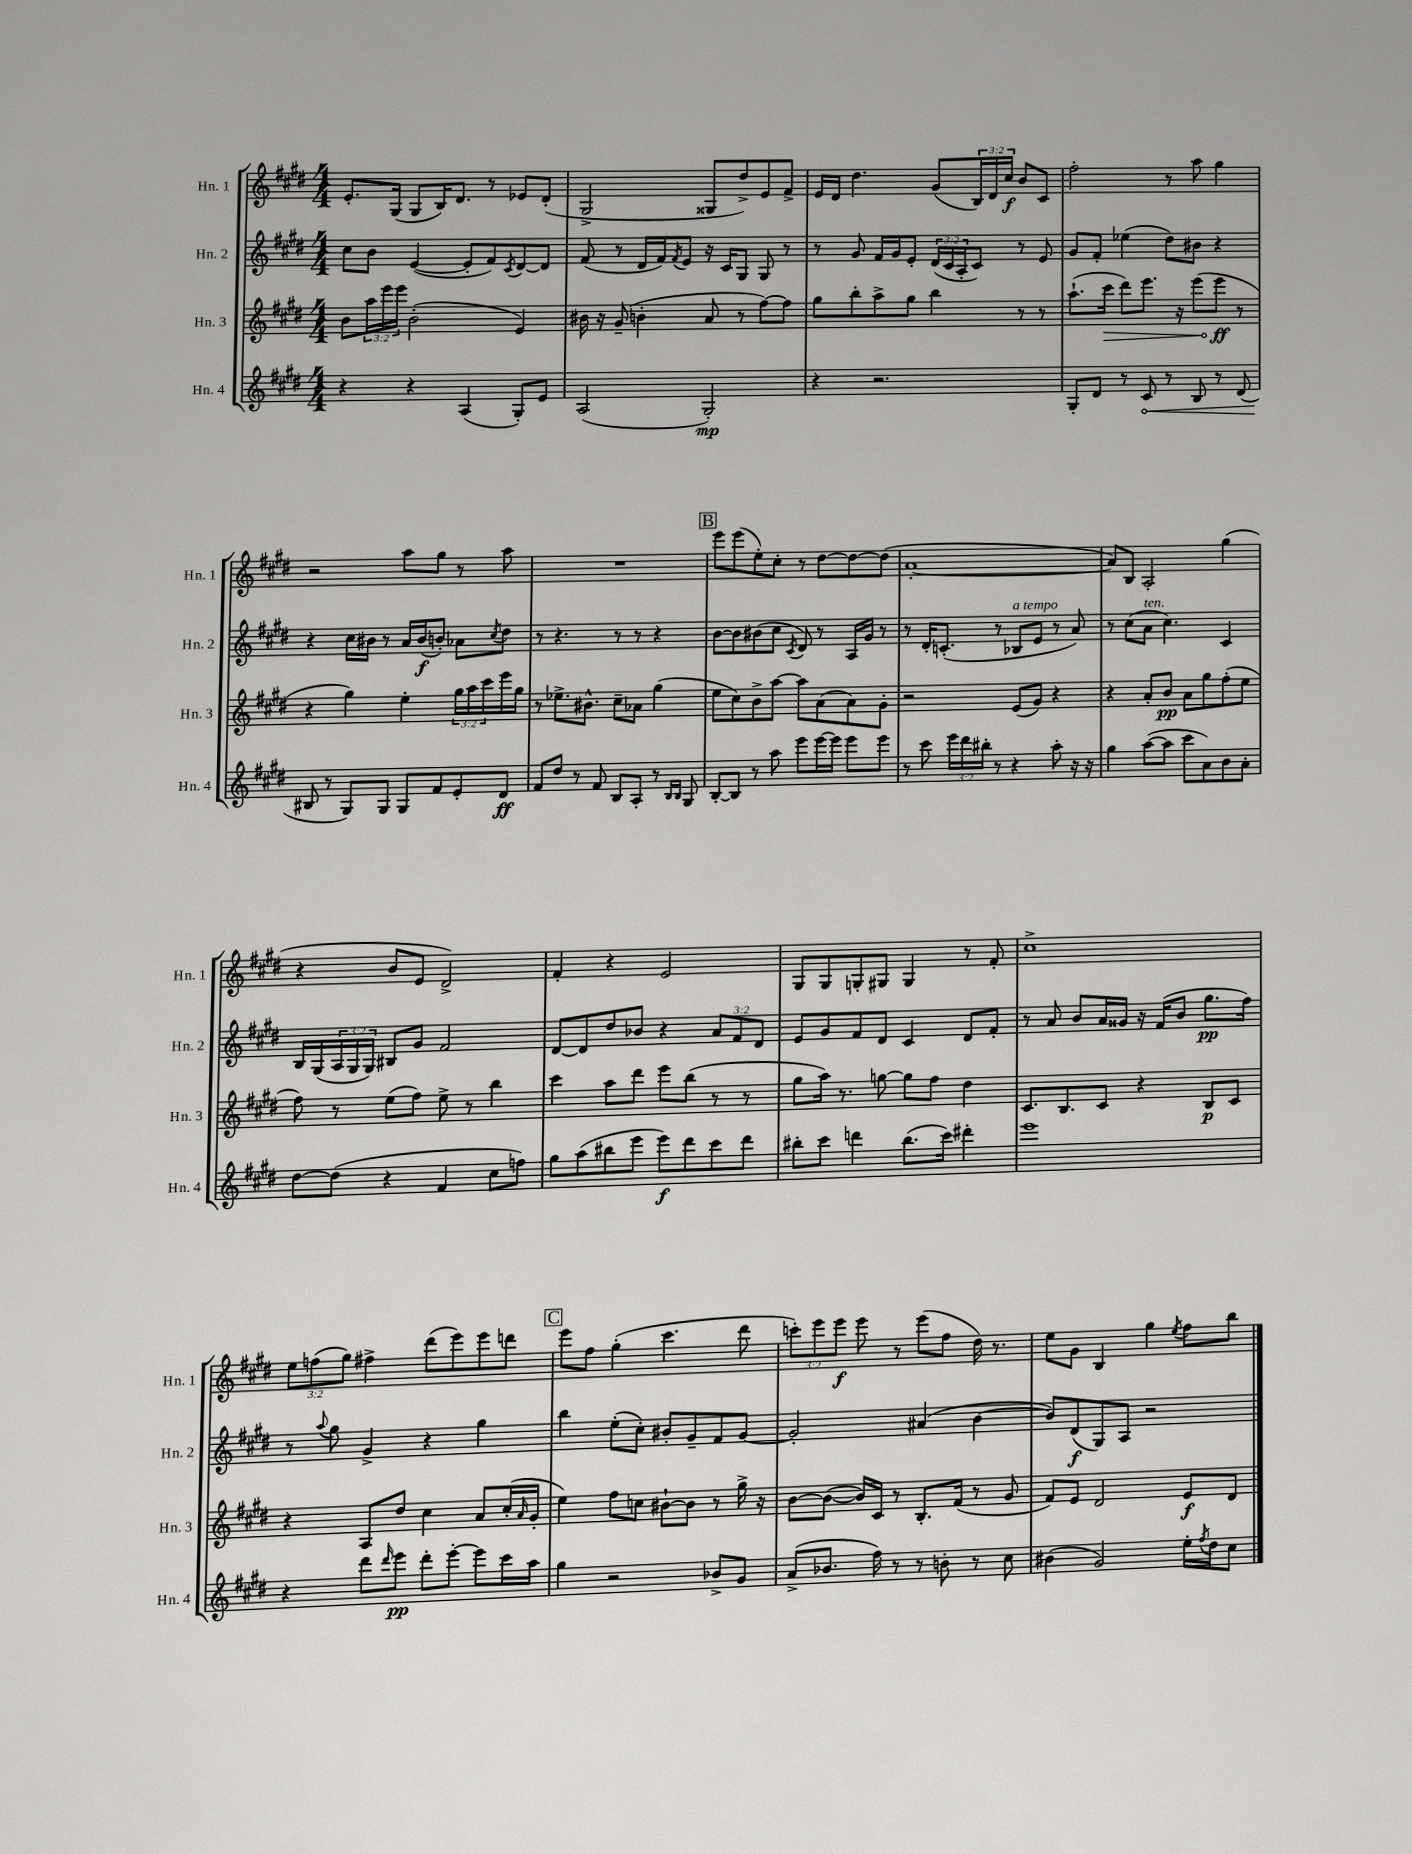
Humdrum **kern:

**kern	**dynam	**kern	**dynam	**kern	**dynam	**kern	**dynam
*part4	*part4	*part3	*part3	*part2	*part2	*part1	*part1
*staff4	*staff4	*staff3	*staff3	*staff2	*staff2	*staff1	*staff1
*I"Hn. 4	*	*I"Hn. 3	*	*I"Hn. 2	*	*I"Hn. 1	*
*I'Hn. 4	*	*I'Hn. 3	*	*I'Hn. 2	*	*I'Hn. 1	*
*clefG2	*	*clefG2	*	*clefG2	*	*clefG2	*
*k[f#c#g#d#]	*	*k[f#c#g#d#]	*	*k[f#c#g#d#]	*	*k[f#c#g#d#]	*
*M4/4	*	*M4/4	*	*M4/4	*	*M4/4	*
=7	=7	=7	=7	=7	=7	=7	=7
4r	.	8b\L	.	8cc#\L	.	8.e'/L	.
.	.	24aa\L	.	8b\J	.	.	.
.	.	24eee\	.	.	.	.	.
.	.	.	.	.	.	(16G#/Jk	.
.	.	24eee\JJ	.	.	.	.	.
4r	.	(2b'\	.	([4e/	.	8G#/L	.
.	.	.	.	.	.	16B/K)	.
.	.	.	.	.	.	8.d#/J	.
(4A/	.	.	.	8e'/L]	.	.	.
.	.	.	.	8f#/)	.	8r	.
.	.	.	.	8qc#/	.	.	.
8G#'/L)	.	4e/)	.	[8d#/	.	8e-X/L	.
8e/J	.	.	.	8d#/J]	.	(8d#'/J	.
=8	=8	=8	=8	=8	=8	=8	=8
(2A/	.	16b#X\	.	(8f#/	.	2G#^/	.
.	.	16r	.	.	.	.	.
.	.	(8g#~/	.	8r	.	.	.
.	.	4bn'\	.	16d#/LL	.	.	.
.	.	.	.	16f#/J)	.	.	.
.	.	.	.	8qf#/	.	.	.
.	.	.	.	8e/J	.	.	.
2G#'/)	mp	8a/	.	16r	.	8G##X/L	.
.	.	.	.	16c#/KL	.	.	.
.	.	8r	.	8G#/J	.	8dd#^/)	.
.	.	[8ff#\L)	.	8G#/	.	8e/	.
.	.	8ff#\J]	.	8r	.	8f#^/J	.
=9	=9	=9	=9	=9	=9	=9	=9
4r	.	8gg#\L	.	8r	.	16e/LL	.
.	.	.	.	.	.	16d#/JJ	.
.	.	8bb'\	.	8g#/	.	4.dd#\	.
2.r	.	8aa^\	.	16f#/LL	.	.	.
.	.	.	.	16g#/J	.	.	.
.	.	8gg#\J	.	8e'/J	.	.	.
.	.	4bb\	.	(24d#/LL	.	(8g#/L	.
.	.	.	.	24c#/	.	.	.
.	.	.	.	24A'/J	.	.	.
.	.	.	.	8c#/J)	.	24B/L)	.
.	.	.	.	.	.	24d#/	.
.	.	.	.	.	.	24cc#/JJ	f
.	.	8r	.	8r	.	8b/L	.
.	.	8r	.	8e/	.	8c#/J	.
=10	=10	=10	=10	=10	=10	=10	=10
8G#'/L	.	(8.aa`\L	.	8g#/L	.	2ff#'\	.
8d#/J	.	.	.	8f#'/J	.	.	.
!	!	!	!LO:HP:b	!	!	!	!
.	.	16ccc#\Jk	>	.	.	.	.
8r	.	8ddd#\L)	.	(4ee-X\	.	.	.
!	!LO:HP:b	!	!	!	!	!	!
8c#/	<	8.eee\J	.	.	.	.	.
8r	.	.	.	8dd#\L)	.	8r	.
.	.	16r	.	.	.	.	.
8B/	.	(8eee\L	.	8b#X\J	.	8aa\	.
8r	.	8eee\J	ff	4r	.	4gg#\	.
(8d#/	.	8r	]	.	.	.	.
!!LO:LB:g=z
=11	=11	=11	=11	=11	=11	=11	=11
8B#X/	.	4r	.	4r	.	2r	.
8r	[	.	.	.	.	.	.
8G#/L)	.	4gg#\)	.	16cc#\LL	.	.	.
.	.	.	.	16b#X\JJ	.	.	.
8G#/J	.	.	.	8r	.	.	.
8G#/L	.	4ee'\	.	16a/LL	.	8aa\L	.
.	.	.	.	(16b#/J	f	.	.
8f#/	.	.	.	8bn'/J)	.	8gg#\J	.
8e'/	.	24gg#\LL	.	8a-X\L	.	8r	.
.	.	24aa\	.	.	.	.	.
.	.	24ccc#\	.	.	.	.	.
.	.	.	.	8qcc#/	.	.	.
8d#/J	ff	16eee\	.	8dd#\J	.	8aa\	.
.	.	16gg#\JJ	.	.	.	.	.
=12	=12	=12	=12	=12	=12	=12	=12
8f#/L	.	8r	.	8r	.	1r	.
8dd#/J	.	8.ee-X^\L	.	4.r	.	.	.
8r	.	.	.	.	.	.	.
.	.	8.b#X^^\J	.	.	.	.	.
8f#/	.	.	.	.	.	.	.
8B/L	.	8cc#~\L	.	8r	.	.	.
8A'/J	.	8a-X\J	.	8r	.	.	.
8r	.	(4gg#\	.	4r	.	.	.
16qqB/LL	.	.	.	.	.	.	.
16qqB/JJ	.	.	.	.	.	.	.
8G#/	.	.	.	.	.	.	.
!!LO:REH:place=s1:t=B
=13	=13	=13	=13	=13	=13	=13	=13
[8B'/L	.	8ee\L	.	[8b\L	.	8eee\L	.
8B/J]	.	8cc#\)	.	8b\]	.	(8eee\	.
8r	.	8b^\	.	(8b#X\	.	8ee'\)	.
8aa\	.	[8aa\J	.	8cc#\J	.	8cc#'\J	.
.	.	.	.	8qc#/	.	.	.
8eee\L	.	8aa\L]	.	8d#/)	.	8r	.
[16eee\L	.	(8a\	.	8r	.	[8dd#\L	.
16eee\JJ]	.	.	.	.	.	.	.
8eee\L	.	8a\)	.	16A/LL	.	8dd#\_	.
.	.	.	.	16g#/JJ	.	.	.
8eee\J	.	8g#'\J	.	8r	.	(8dd#\J]	.
=14	=14	=14	=14	=14	=14	=14	=14
8r	.	2r	.	8r	.	[1a'	.
8ccc#\	.	.	.	16d#'/KL	.	.	.
.	.	.	.	(8.cn'/J	.	.	.
24eee\LL	.	.	.	.	.	.	.
24ddd#\	.	.	.	.	.	.	.
24bb#X'\JJ	.	.	.	.	.	.	.
8r	.	.	.	8r	.	.	.
!	!	!	!	!LO:TX:a:i:t=a tempo	!	!	!
4r	.	(8e/L	.	8B-X/L	.	.	.
.	.	8g#/J)	.	8e/J	.	.	.
8aa'\	.	4r	.	8r	.	.	.
16r	.	.	.	8a/)	.	.	.
16r	.	.	.	.	.	.	.
=15	=15	=15	=15	=15	=15	=15	=15
4gg#\	.	4r	.	8r	.	8a/L])	.
.	.	.	.	(8cc#\L	.	8B/J	.
!	!	!	!	!LO:TX:a:i:t=ten.	!	!	!
([8aa\L	.	8a'/L	.	8a\J	.	2A'/	.
8aa\J]	.	8b/J	pp	4.cc#\)	.	.	.
8ccc#\L	.	8a\L	.	.	.	.	.
8a\)	.	8gg#\	.	.	.	.	.
8b\	.	(8ff#'\	.	4c#/	.	(4gg#\	.
8a'\J	.	8ee\J	.	.	.	.	.
!!LO:LB:g=z
=16	=16	=16	=16	=16	=16	=16	=16
[8dd#\L	.	8ff#\)	.	16B/LL	.	4r	.
.	.	.	.	(16G#/	.	.	.
(8dd#\J]	.	8r	.	24A/	.	.	.
.	.	.	.	24G#/	.	.	.
.	.	.	.	24G#/JJ)	.	.	.
4r	.	(8ee\L	.	8B#X/L	.	8b/L	.
.	.	8ff#\J)	.	8g#/J	.	8e/J	.
4f#/	.	8ee^\	.	2f#/	.	2d#^/)	.
.	.	8r	.	.	.	.	.
8cc#\L	.	4bb\	.	.	.	.	.
8ffn\J)	.	.	.	.	.	.	.
=17	=17	=17	=17	=17	=17	=17	=17
8gg#\L	.	4ccc#\	.	[8d#/L	.	4f#'/	.
(8aa\	.	.	.	8d#/]	.	.	.
8bb#X\	.	8aa\L	.	8dd#/	.	4r	.
8eee\J	.	8ddd#\J	.	8b-X/J	.	.	.
8eee\L)	f	8eee\L	.	4r	.	2e/	.
8ddd#\	.	(8bb\J	.	.	.	.	.
8ccc#\	.	8r	.	12a/L	.	.	.
.	.	.	.	12f#/	.	.	.
8ddd#\J	.	8r	.	.	.	.	.
.	.	.	.	12d#/J	.	.	.
=18	=18	=18	=18	=18	=18	=18	=18
8bb#X'\L	.	8gg#\L	.	8e/L	.	8G#/L	.
8ccc#\J	.	16aa\Jk)	.	8g#/	.	8G#/	.
.	.	8.r	.	.	.	.	.
4dddn\	.	.	.	8f#/	.	8Gn'/	.
.	.	[8ggn\	.	8d#/J	.	8G#X/J	.
(8.bb#\L	.	8gg\L]	.	4c#/	.	4G#/	.
.	.	8ff#\J	.	.	.	.	.
16ccc#\Jk)	.	.	.	.	.	.	.
4ddd#X'\	.	4dd#\	.	8d#/L	.	8r	.
.	.	.	.	8f#'/J	.	8f#'/	.
=19	=19	=19	=19	=19	=19	=19	=19
1eee	.	8.c#/L	.	8r	.	1cc#^	.
.	.	.	.	8a/	.	.	.
.	.	8.B/	.	.	.	.	.
.	.	.	.	8b/L	.	.	.
.	.	8c#/J	.	16a/L	.	.	.
.	.	.	.	16g##X/JJ	.	.	.
.	.	4r	.	16r	.	.	.
.	.	.	.	(16f#/KL	.	.	.
.	.	.	.	8b/J	.	.	.
.	.	8B/L	p	8.gg#\L	pp	.	.
.	.	8c#/J	.	.	.	.	.
.	.	.	.	16ff#\Jk)	.	.	.
!!LO:LB:g=z
=20	=20	=20	=20	=20	=20	=20	=20
4r	.	4r	.	8r	.	12ee\L	.
.	.	.	.	.	.	(12ffn\	.
.	.	.	.	8qqaa/	.	.	.
.	.	.	.	8gg#\	.	.	.
.	.	.	.	.	.	12gg#\J)	.
8ddd#\L	.	8A/L	.	4g#^/	.	4ff#X^\	.
16qqddd#/	.	.	.	.	.	.	.
8eee\J	pp	8dd#/J	.	.	.	.	.
8ddd#'\L	.	4cc#\	.	4r	.	(8ddd#\L	.
[8eee'\J	.	.	.	.	.	8eee\)	.
8eee\L]	.	8a/L	.	4gg#\	.	8eee\	.
16ccc#\L	.	(16cc#'/L	.	.	.	8dddn\J	.
.	.	16qqa/	.	.	.	.	.
16aa\JJ	.	16g#'/JJ	.	.	.	.	.
!!LO:REH:place=s1:t=C
=21	=21	=21	=21	=21	=21	=21	=21
4gg#\	.	4ee\)	.	4bb\	.	8eee\L	.
.	.	.	.	.	.	8ff#\J	.
2r	.	8ff#\L	.	(8ee'\L	.	(4gg#'\	.
.	.	8ccn\J	.	8cc#'\J)	.	.	.
.	.	[8b#X`\L	.	8b#X'/L	.	4.ccc#\	.
.	.	8b#\J]	.	8g#~/	.	.	.
8b-X^/L	.	8r	.	8f#/	.	.	.
8g#/J	.	16gg#^\	.	[8g#/J	.	8ddd#\	.
.	.	16r	.	.	.	.	.
=22	=22	=22	=22	=22	=22	=22	=22
(8a^/L	.	[8b\L	.	2g#'/]	.	12cccn'\L)	.
.	.	.	.	.	.	12eee\	.
8.b-X/J	.	(8b\J_	.	.	.	.	.
.	.	.	.	.	.	12eee\J	f
.	.	16b/LL])	.	.	.	8eee\	.
16ff#\)	.	16c#/JJ	.	.	.	.	.
8r	.	8r	.	.	.	8r	.
8r	.	8.B'/L	.	(4a#X/	.	(8eee\L	.
8bn'\	.	.	.	.	.	8ff#\J	.
.	.	(16f#/Jk	.	.	.	.	.
8r	.	8r	.	[4b\	.	16dd#\)	.
.	.	.	.	.	.	8.r	.
8cc#\	.	8g#/	.	.	.	.	.
=23	=23	=23	=23	=23	=23	=23	=23
(4b#X\	.	8f#/L)	.	8b/L])	.	8ee\L	.
.	.	8e/J	.	(8d#/	f	8g#\J	.
2g#/)	.	2d#/	.	8G#/)	.	4B/	.
.	.	.	.	8A/J	.	.	.
.	.	.	.	2r	.	4gg#\	.
.	.	.	.	.	.	8qee/	.
16ee'\LL	.	8e/L	f	.	.	8ff#\L	.
8qff#/	.	.	.	.	.	.	.
16dd#\J	.	.	.	.	.	.	.
8cc#\J	.	8d#/J	.	.	.	8bb\J	.
==	==	==	==	==	==	==	==
*-	*-	*-	*-	*-	*-	*-	*-
